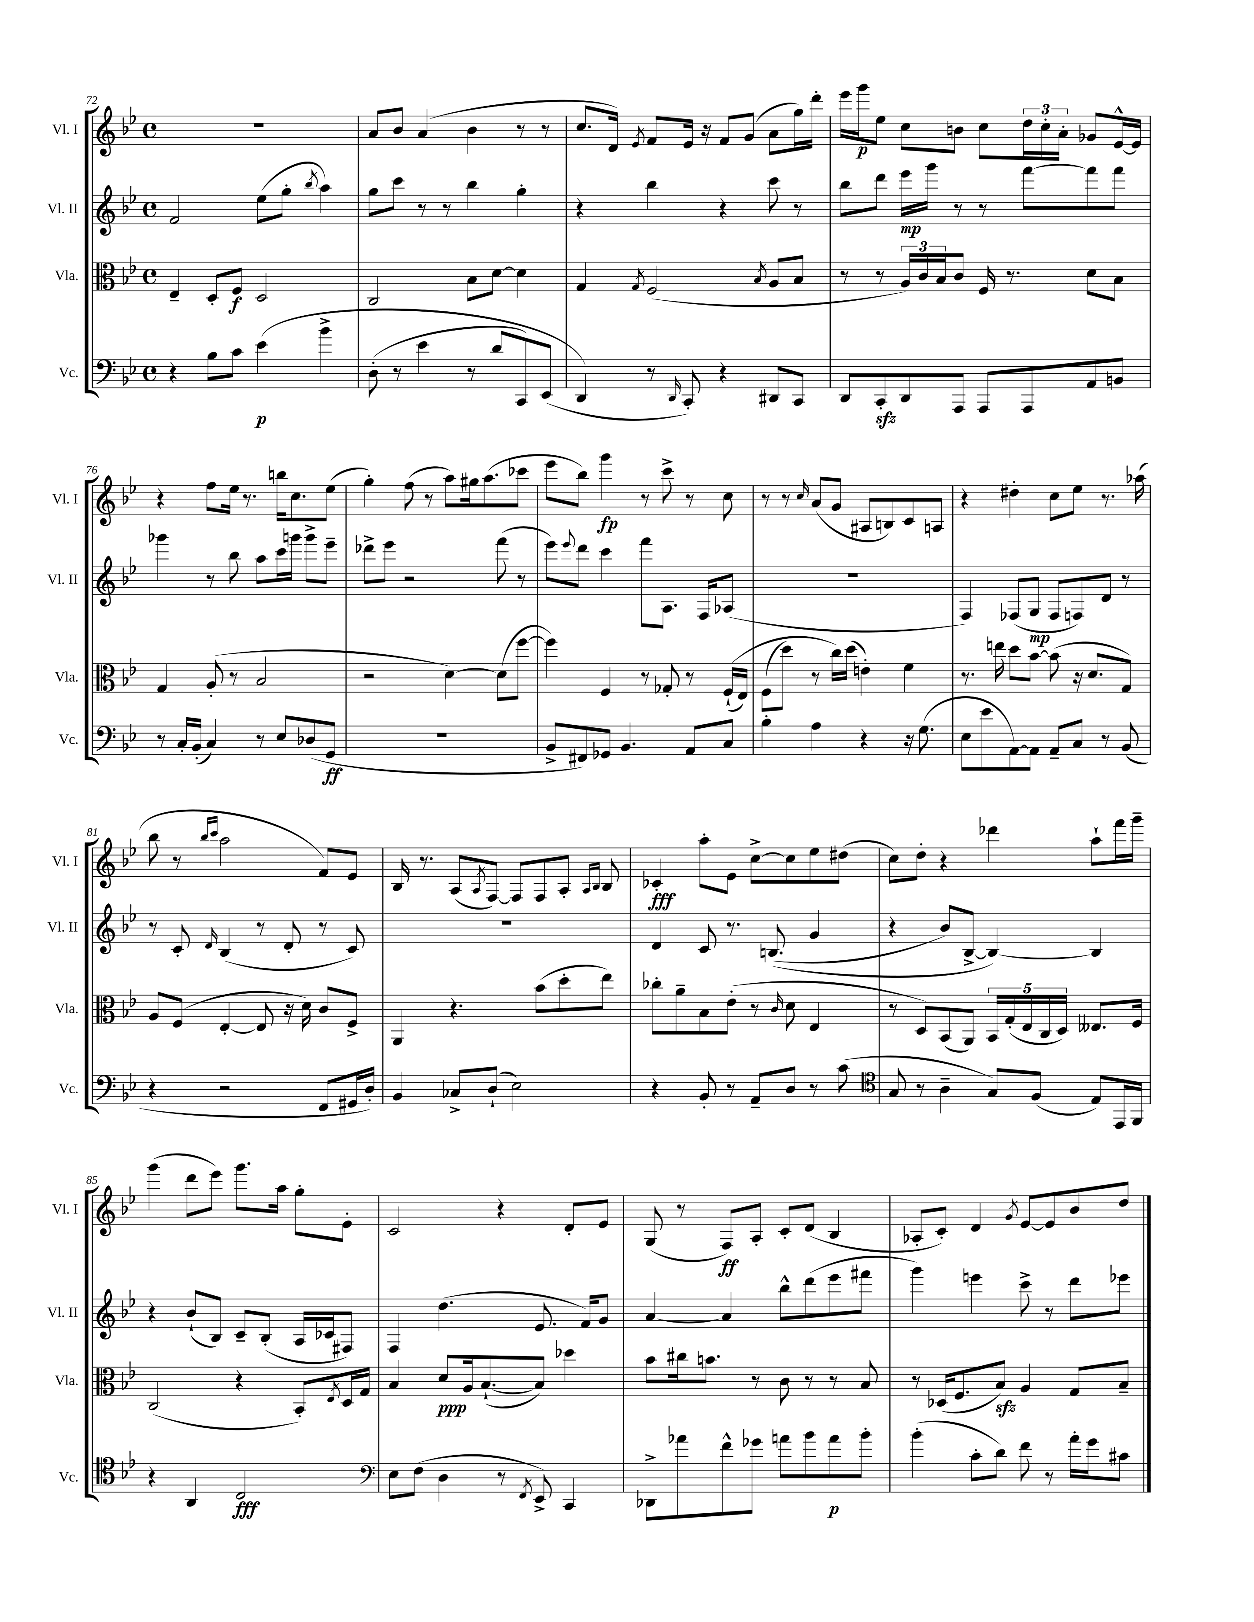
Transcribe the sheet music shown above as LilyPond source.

<<
\new StaffGroup <<
\new Staff = "s0" \with { instrumentName = "Vl. I" shortInstrumentName = "Vl. I" } {
    \clef treble \key bes \major \defaultTimeSignature \time 4/4
    R1 |
    a'8 bes'8 a'4( bes'4 r8 r8 |
    c''8. d'16) \acciaccatura { ees'8 } f'8 ees'16 r16 f'8 g'8( a'8 g''16) d'''16-. |
    ees'''16 g'''16\p ees''8 c''8 b'8 c''8 \tuplet 3/2 { d''16 c''16-. a'16-. } ges'8 ees'16~-^ ees'16 |
    r4 f''8 ees''16 r8. b''16 c''8. ees''8( |
    g''4-.) f''8( r8 a''8) gis''16 a''8.( ces'''8 |
    ees'''8 bes''8) g'''4\fp r8 c'''8-> r8 c''8 |
    r8 r8 \grace { c''16 } a'8( g'8 ais8 b8) c'8 a8 |
    r4 dis''4-. c''8 ees''8 r8. aes''16( |
    bes''8 r8 \grace { bes''16 c'''16 } a''2 f'8) ees'8 |
    bes16 r8. a8( \acciaccatura { a8 } f8~) f8 f8 a8-. \grace { a16 bes16 } bes8 |
    ces'4-.\fff a''8-. ees'8 c''8~-> c''8 ees''8 dis''8( |
    c''8) d''8-. r4 des'''4 a''8-! f'''16 g'''16-- |
    g'''4( d'''8 ees'''8) g'''8. a''16 g''8-. ees'8-. |
    c'2 r4 d'8-. ees'8 |
    g8( r8 f8\ff) a8-. c'8-. d'8( bes4 |
    aes8-. c'8-.) d'4 \acciaccatura { g'8 } ees'8~ ees'8 bes'8 d''8 \bar "|." |
}
\new Staff = "s1" \with { instrumentName = "Vl. II" shortInstrumentName = "Vl. II" } {
    \clef treble \key bes \major \defaultTimeSignature \time 4/4
    f'2 ees''8( g''8-. \acciaccatura { bes''8 } a''4) |
    g''8 c'''8 r8 r8 bes''4 g''4-. |
    r4 bes''4 r4 c'''8 r8 |
    bes''8 d'''8 ees'''16\mp g'''16 r8 r8 f'''8~ f'''8 f'''8 |
    ges'''4 r8 bes''8 a''8 c'''16 g'''16 g'''8-> ees'''8-- |
    des'''8-> ees'''8 r2 f'''8( r8 |
    ees'''8) \appoggiatura { ees'''8 } d'''8 c'''4 f'''8 a8. f16 aes8( |
    R1 |
    f4) fes8( g8\mp fes8 f8) d'8 r8 |
    r8 c'8-. \grace { d'16 } bes4( r8 d'8-. r8 c'8) |
    R1 |
    d'4 c'8 r8. b8.(\( g'4 |
    r4 bes'8) bes8~-> bes4~\) bes4 |
    r4 bes'8-!( bes8) c'8-- bes8-.( a16 ces'16 fis8) |
    f4 d''4.( ees'8. f'16) g'8 |
    a'4~ a'4 bes''8-^ d'''8( ees'''8 fis'''8 |
    g'''4) e'''4 c'''8-> r8 d'''8 ees'''8 \bar "|." |
}
\new Staff = "s2" \with { instrumentName = "Vla." shortInstrumentName = "Vla." } {
    \clef alto \key bes \major \defaultTimeSignature \time 4/4
    ees4-- d8-. f8\f d2 |
    c2 bes8 d'8~ d'4 |
    g4 \acciaccatura { g8 } f2( \acciaccatura { bes8 } a8 bes8 |
    r8 r8 \tuplet 3/2 { a16) c'16 bes16 } c'8 f16 r8. d'8 bes8 |
    g4 a8-.( r8 bes2 |
    r2 d'4~) d'8( f''8~ |
    f''4) f4 r8 ges8-. r8 f16-!(\( ees16) |
    f8( d''8) r8 c''16\) d''16( e'4-.) f'4 |
    r8. e''16 d''8 bes'8~ bes'8( r16 d'8. g8) |
    a8 f8( ees4~-. ees8 r16 d'16) c'8 f8-> |
    a,4 r4. bes'8( d''8-. ees''8) |
    ces''8-. a'8-- bes8 ees'8-.( r8 \grace { c'16 } d'8 ees4 |
    r8 d8) bes,8( a,8) \tuplet 5/4 { bes,16 g16-.( ees16 c16 d16) } eeses8. f16 |
    c2( r4 bes,8-.) \acciaccatura { ees8 } d16 g16 |
    bes4 d'8\ppp a16 bes8.~-!( bes8) des''4 |
    bes'8 cis''16 b'8. r8 c'8 r8 r8 bes8 |
    r8 des16( f8. bes8\sfz) a4 g8 bes8-- \bar "|." |
}
\new Staff = "s3" \with { instrumentName = "Vc." shortInstrumentName = "Vc." } {
    \clef bass \key bes \major \defaultTimeSignature \time 4/4
    r4 bes8 c'8 ees'4\p\( bes'4-> |
    d8-.( r8 ees'4 r8 d'8 c,8) ees,8( |
    d,4\) r8 \grace { d,16 } c,8-.) r4 dis,8 c,8 |
    d,8 c,8-.\sfz d,8 a,,8 a,,8 a,,8 a,8 b,8 |
    r8 c16-. bes,16-.( c4) r8 ees8 des8( g,8\ff |
    R1 |
    bes,8-> fis,8) ges,8 bes,4. a,8 c8 |
    bes4-. a4 r4 r16 g8.( |
    ees8 ees'8 a,8~) a,8 a,8-- c8 r8 bes,8( |
    r4 r2 f,8 gis,16 d16-.) |
    bes,4 ces8-> d8-!( ees2) |
    r4 bes,8-. r8 a,8-- d8 r8 c'8( |
    \clef tenor g8 r8 a4-- g8) f8( ees8) ees,16 f,16 |
    r4 a,4 c2\fff |
    \clef bass ees8 f8( d4 r8 \acciaccatura { f,8 } ees,8->) c,4 |
    des,8-> aes'8 f'8-^ ges'8 a'8 bes'8 a'8\p bes'8-. |
    bes'4-.( c'8-. d'8) f'8 r8 a'16-. g'16 cis'8 \bar "|." |
}
>>
>>
\layout { \context { \Score currentBarNumber = #72 } }
